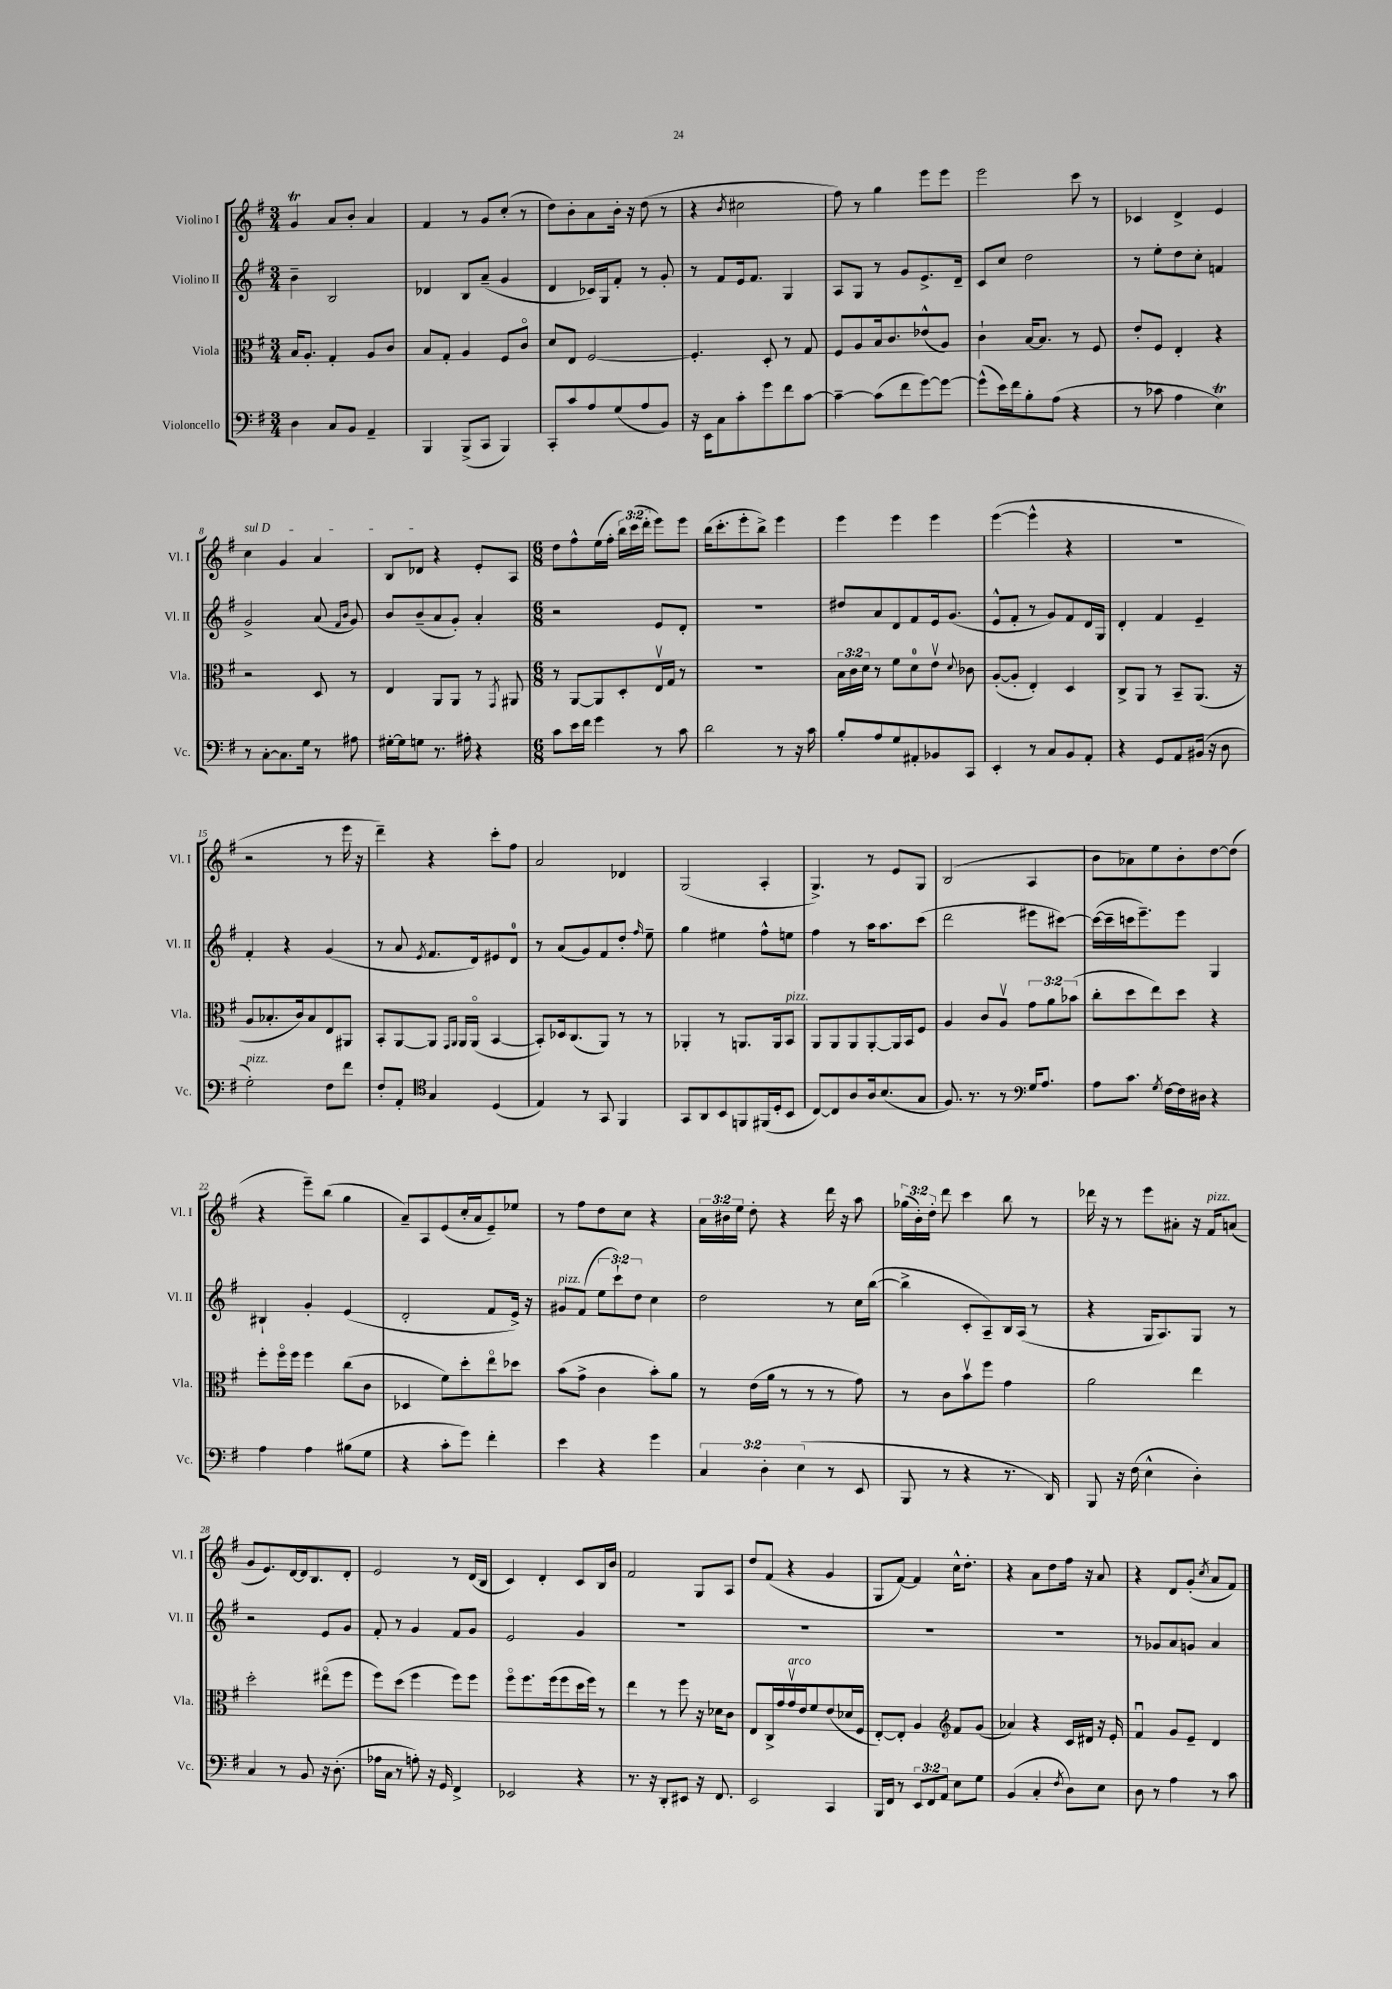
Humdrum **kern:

**kern	**kern	**kern	**kern
*staff4	*staff3	*staff2	*staff1
*clefF4	*clefC3	*clefG2	*clefG2
*k[f#]	*k[f#]	*k[f#]	*k[f#]
*M3/4	*M3/4	*M3/4	*M3/4
4D	16B	4b~	4g
.	8.A'	.	.
8C	4G'	2B	8a
8BB	.	.	8b'
4AA~	8A	.	4a
.	8c	.	.
=	=	=	=
4BBB	8B	4d-	4f#
.	8G'	.	.
(8BBB^	4A	8B	8r
8CC	.	(8a~	8g
4BBB)	8F#	4g	(8cc'
.	8co	.	8r
=	=	=	=
8CC'	8d	4d	8dd)
8c	8E	.	8b'
8A	[2F#	16c-)	8a
.	.	16G	.
(8G	.	8f#'	16b'
.	.	.	16r
8A	.	8r	(8dd
8BB)	.	8g'	8r
=	=	=	=
16r	4.F#']	8r	4r
16EE	.	.	.
8C	.	8f#	.
.	.	.	8qb
8c'	.	16e	2cc#
.	.	8.f#	.
8g	8D'	.	.
8f#	8r	4G	.
[8c	8G	.	.
=	=	=	=
4c~_	8F#	8A	8ff#)
.	8A	8G	8r
(8c]	16B	8r	4gg
.	8.c	.	.
8f#	.	8g	.
[8g)	(8e-^^	8.e^	8eee
8g_	8A)	.	8eee
.	.	16d~	.
=	=	=	=
(8g^^]	4c`	8c	2eee
16e)	.	8cc	.
16f#	.	.	.
8B'	[16B	2dd	.
.	8.B]	.	.
(8A	.	.	.
4r	8r	.	8ccc
.	8F#	.	8r
=	=	=	=
8r	8e'	8r	4c-
8c-	8F#	8ee'	.
4A	4E'	8dd	4d^
.	.	8cc'	.
4E)	4r	4f	4e
=	=	=	=
8r	2r	2g^	4cc
[8C'	.	.	.
8.C]	.	.	4g
16G	.	.	.
8r	8D	(8a	4a
.	.	16qqf#	.
.	.	16qqb	.
8A#	8r	8g)	.
=	=	=	=
[16G#'	4E	8b	8B
16G#]	.	.	.
8G	.	(8b~	8d-
8.r	8AA	8a	4r
.	8AA	8g')	.
16A#'	.	.	.
4r	8r	4a'	8e'
.	8qGG	.	.
.	8AA#	.	8A
=	=	=	=
*M6/8	*M6/8	*M6/8	*M6/8
8c	8r	2r	8dd
16e	[8AA	.	8ff#^^
16f#	.	.	.
4g	8AA]	.	(16ee
.	.	.	16ff#'
.	8D'	.	24bb)
.	.	.	(24ccc
.	.	.	24ddd'
8r	16Ev	8e	8eee)
.	16G	.	.
8c	8r	8d'	8eee
=	=	=	=
2d	2.r	2.r	(16bb
.	.	.	8.ccc'
.	.	.	8eee'
.	.	.	8bb^)
8r	.	.	4eee
16r	.	.	.
16c	.	.	.
=	=	=	=
8B'	24B	8dd#	4eee
.	24c	.	.
.	24d	.	.
8A	8r	8a	.
8G	8f#	8d	4eee
8AA#'	8d	8f#	.
8BB-	8ev	16e	4eee
.	.	(8.g	.
.	8qqd	.	.
8CC	8c-	.	.
=	=	=	=
4EE'	([8A'	8e^^	([4eee
.	8A']	8f#'	.
8r	4E')	8r	4eee^^]
8C	.	8g)	.
8BB	4D	8f#	4r
8AA'	.	16d	.
.	.	16G	.
=	=	=	=
4r	8C^	4d'	2.r
.	8AA	.	.
8GG	8r	4f#	.
8AA	8BB~	.	.
(16BB#	(8.AA	4e~	.
16r	.	.	.
8D	.	.	.
.	16r	.	.
=	=	=	=
2G')	8A	4f#'	2r
.	8.B-'	.	.
.	.	4r	.
.	16c)	.	.
.	8B-	.	.
8F#	8E	(4g	8r
8f#	8AA#	.	16eee
.	.	.	16r
=	=	=	=
8F#'	8BB'	8r	4ddd~)
8AA'	[8AA	8a	.
*clefC4	*	*	*
.	.	8qe	.
4G	8AA]	8.f#	4r
.	16qqGG	.	.
.	16qqAA	.	.
.	16AA	.	.
.	(16AAo	16d)	.
(4D	[4BB	8e#	8ccc'
.	.	8d	8ff#
=	=	=	=
4E)	8BB'])	8r	2a
.	16D-	(8a	.
.	(8.C	.	.
8r	.	8g)	.
8GG	8AA)	8f#	.
4FF#	8r	8dd'	4d-
.	.	16qqff#	.
.	8r	8ee~	.
=	=	=	=
8GG	4AA-'	4gg	(2G
8AA	.	.	.
8BB	8r	4ee#	.
8FF	8.AA	.	.
(16FF#	.	8ff#^^	4A'
16D'	16AA	.	.
8BB	8BB	8ee	.
=	=	=	=
[8C)	8AA	4ff#	4.G^)
8C]	8AA	.	.
8A	8AA	8r	.
16A	[8AA'	16aa	8r
(8.B	.	8.aa	.
.	16AA]	.	8e
.	16BB	.	.
8G	8F#	(8ccc	8G
=	=	=	=
8.F#)	4A	2ddd	(2B
8.r	.	.	.
.	8c	.	.
8r	8Av	.	.
16G	12g	8eee#	4A
8.A	.	.	.
.	12a	.	.
.	.	[8ccc#)	.
.	(12b-	.	.
=	=	=	=
*clefF4	*	*	*
8A	8cc'	(16ccc#_	8b
.	.	16ccc#~]	.
8.c	8dd	16ccc	8a-)
.	.	8.eee~)	.
.	8ee)	.	8ee
8qG	.	.	.
[16F#	.	.	.
16F#]	8dd	8eee	8b'
16D#	.	.	.
4r	4r	4G	[8dd
.	.	.	(8dd]
=	=	=	=
4A	8ff#'	4B#`	4r
.	16ff#o	.	.
.	16ff#	.	.
4A	4ff#	4g'	8eee~)
.	.	.	(8bb
(8B#	(8cc	(4e	4gg
8G	8c	.	.
=	=	=	=
4r	4D-	2d'	8a~)
.	.	.	8A
8c'	8f#)	.	(8e
8g)	8dd'	.	16cc'
.	.	.	16a
4f#'	8eeo	8f#	8e~)
.	8dd-	16e^)	8ee-
.	.	16r	.
=	=	=	=
4e	(8b	8g#	8r
.	8g^	(8f#	8ff#
4r	4c	12ee	8dd
.	.	12ccc`)	.
.	.	.	8cc
.	.	12dd	.
4g	8b')	4cc	4r
.	8a	.	.
=	=	=	=
6C	8r	2dd	24a
.	.	.	24b#
.	.	.	24ee
.	(16e	.	8dd'
6D'	.	.	.
.	16a	.	.
.	8r	.	4r
(6E	.	.	.
.	8r	.	.
8r	8r	8r	16ddd
.	.	.	16r
8EE	8g)	16cc	8aa
.	.	([16bb	.
=	=	=	=
8BBB	8r	4bb^]	(24gg-
.	.	.	24b')
.	.	.	24dd'
8r	8c	.	8ddd
4r	8bv	8c'	4ccc
.	8ff#	8A~)	.
8.r	4g	16B	8bb
.	.	(16A	.
.	.	8r	8r
16DD)	.	.	.
=	=	=	=
8BBB	2a	4r	16ddd-
.	.	.	16r
16r	.	.	8r
(16F#	.	.	.
4E^^	.	16G	8eee
.	.	8.A)	.
.	.	.	8a#'
4D')	4ee	8G	16r
.	.	.	16f#
.	.	8r	(8a
=	=	=	=
4C	2dd'	2r	8g
.	.	.	8.e)
8r	.	.	.
.	.	.	[16d
8BB	.	.	16d]
.	.	.	8.B
16r	(8ee#o	8e	.
(8.D'	.	.	.
.	8ff#	8g	8d'
=	=	=	=
16A-	8ff#)	8f#'	2e
16C	.	.	.
8r	(8dd	8r	.
8A')	4ff#	4g	.
16r	.	.	.
16GG	.	.	.
4FF#^	8ff#)	8f#	8r
.	8ff#	8g	(16d
.	.	.	16B
=	=	=	=
2EE-	8ff#o	2e	4c)
.	8.ff#	.	.
.	.	.	4d'
.	(16ff#	.	.
.	8ff#	.	.
4r	16dd	4g	8c
.	16ff#)	.	.
.	8r	.	16B
.	.	.	16b
=	=	=	=
8.r	4ee	2.r	2f#
16r	.	.	.
8DD'	8r	.	.
8EE#	8ff#	.	.
16r	16r	.	8G
8.FF#	16d-	.	.
.	8c	.	8A
=	=	=	=
2EE	8E	2.r	8dd
.	16C^	.	(8f#
.	16g	.	.
.	16gv	.	4r
.	16e	.	.
.	8f#	.	.
4CC	(8e	.	4g
.	16d-	.	.
.	16F#	.	.
=	=	=	=
16BBB	[8E')	2.r	8G
16FF#	.	.	.
8r	8E']	.	[8f#)
12EE	4A	.	4f#]
12FF#	.	.	.
12AA	.	.	.
*	*clefG2	*	*
8E	8f#	.	16cc^^
.	.	.	8.dd'
8G	(8g	.	.
=	=	=	=
(4BB	4a-)	2.r	4r
4C'	4r	.	8a
.	.	.	8dd
8qF#	.	.	.
8D)	16c	.	16ff#
.	16d#	.	16r
8E	16r	.	8a
.	16e'	.	.
=	=	=	=
8D	4f#u	8r	4r
8r	.	8g-	.
4A	8g	8a	8d
.	8e~	8g	(8g'
.	.	.	8qcc
8r	4d	4a	8a
8c	.	.	8f#)
==	==	==	==
*-	*-	*-	*-
